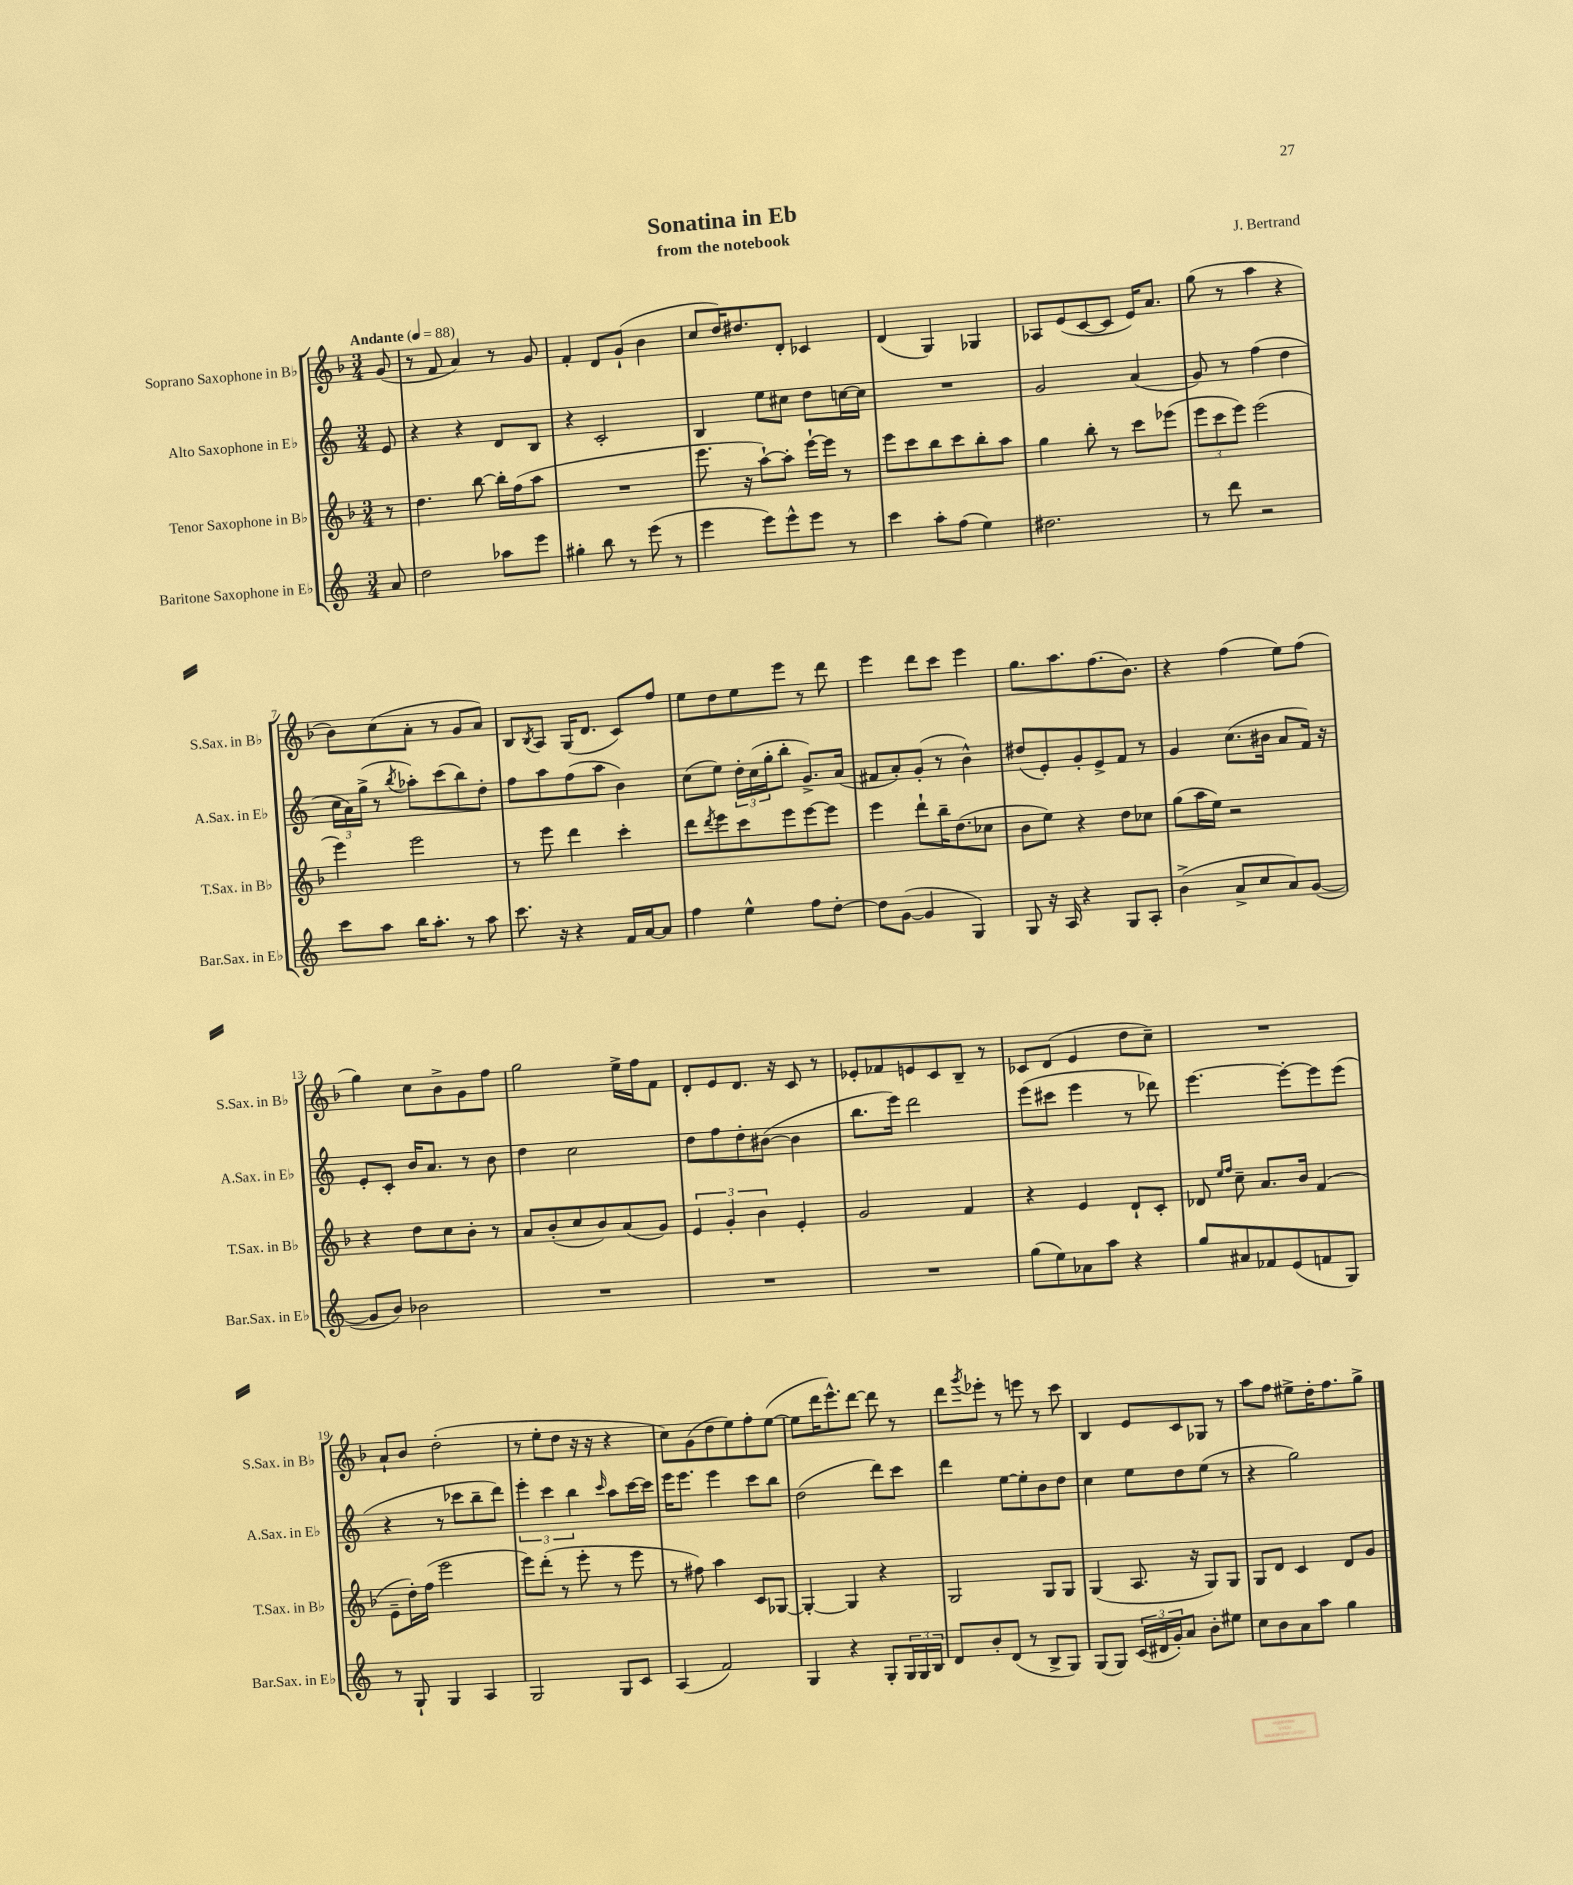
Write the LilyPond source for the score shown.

\header { title = "Sonatina in Eb" composer = "J. Bertrand" subtitle = "from the notebook" }
<<
\new StaffGroup <<
\new Staff = "s0" \with { instrumentName = "Soprano Saxophone in Bb" shortInstrumentName = "S.Sax. in Bb" } {
    \clef treble \key f \major \numericTimeSignature \time 3/4 \partial 8 \tempo "Andante" 4 = 88
    g'8( |
    r8 f'8 a'4) r8 g'8 |
    f'4-. d'8 g'8-!( bes'4 |
    c''8 d''16) dis''8. d'8-. ces'4 |
    d'4( g4) ges4 |
    aes8 e'8( c'8~ c'8 e'16) a'8. |
    g''8( r8 a''4 r4 |
    bes'8) c''8( a'8-. r8 g'8 a'8) |
    bes8 \acciaccatura { bes8 } a8 g16( d'8. c'8) f''8 |
    e''8 d''8 e''8 e'''8 r8 d'''8 |
    e'''4 d'''8 c'''8 e'''4 |
    g''8. a''8. f''8.( bes'8.) |
    r4 f''4( e''8) f''8( |
    g''4) c''8 bes'8-> g'8 f''8 |
    g''2 e''16-> f''16 f'8 |
    d'8-. e'8 d'8. r16 c'8 r8 |
    ees'8-. fes'8 e'8 c'8 bes8-- r8 |
    ces'8 d'8( e'4 d''8 c''8--) |
    R2. |
    a'8-! bes'8 d''2-.( |
    r8 e''8-. d''8 r16 r16 r4 |
    c''8) g'8( d''8 e''8) f''8-. e''8~( |
    e''8 d'''16 e'''8.-^) d'''8~ d'''8 r8 |
    d'''8 \acciaccatura { g'''8 } ees'''8-. r8 e'''8 r8 c'''8 |
    bes4 e'8 c'8 ges8 r8 |
    a''8 f''8 eis''8-> d''16-. f''8. g''8-> \bar "|." |
}
\new Staff = "s1" \with { instrumentName = "Alto Saxophone in Eb" shortInstrumentName = "A.Sax. in Eb" } {
    \clef treble \key c \major \numericTimeSignature \time 3/4 \partial 8
    e'8 |
    r4 r4 d'8 b8 |
    r4 c'2-. |
    b4 e''8 cis''8 d''8 c''16~ c''16 |
    R2. |
    g'2 a'4( |
    g'8) r8 f''4( d''4 |
    \tuplet 3/2 { c''16 a'16) g''16->( } r8 \acciaccatura { b''8 } aes''8-.) c'''8( b''8) d''8-. |
    f''8 a''8 f''8( a''8 b'4) |
    c''8( e''8) \tuplet 3/2 { d''16-. c''16( g''16-. } b''8-. g'8.->) a'16( |
    fis'8 a'8-.) g'8-.( r8 b'4-^) |
    dis''8( e'8-.) g'8-. e'8-> f'8 r8 |
    g'4 c''8.( bis'16 a'8 f'16) r16 |
    e'8-. c'8-. b'16 a'8. r8 b'8 |
    d''4 c''2 |
    d''8 f''8 d''8-. bis'8~( bis'4 |
    b''8. e'''16) d'''2 |
    e'''8( cis'''8 e'''4 r8 des'''8) |
    e'''4.~ e'''8~-. e'''8 e'''8( |
    r4 r8 ces'''8 b''8-- d'''8) |
    \tuplet 3/2 { e'''4-. c'''4 b''4 } \grace { c'''16 } a''8 c'''16~ c'''16 |
    e'''16 e'''8. e'''4 c'''8 b''8 |
    d''2( d'''8) c'''8 |
    d'''4 e''8~ e''8-. b'8 d''8 |
    c''4 e''8 d''8 e''8( r8 |
    r4 g''2) \bar "|." |
}
\new Staff = "s2" \with { instrumentName = "Tenor Saxophone in Bb" shortInstrumentName = "T.Sax. in Bb" } {
    \clef treble \key f \major \numericTimeSignature \time 3/4 \partial 8
    r8 |
    d''4. bes''8~ bes''16-. f''16( a''8 |
    R2. |
    e'''8. r16 a''8~-!) a''8-. e'''16~-! e'''16 r8 |
    e'''8 c'''8 bes''8 c'''8 bes''8-. a''8 |
    g''4 bes''8-. r8 c'''8 ees'''8( |
    \tuplet 3/2 { e'''8 c'''8 e'''8) } e'''2( |
    e'''4) e'''2 |
    r8 e'''8 d'''4 c'''4-. |
    d'''8 \acciaccatura { d'''8 } e'''8 c'''8 e'''8 e'''8~ e'''8 |
    e'''4 d'''8-! bes''16-- d''8.( ces''8 |
    bes'8 e''8) r4 d''8 ces''8 |
    g''8( a''16 e''16) r2 |
    r4 d''8 c''8 bes'8-. r8 |
    a'8 bes'8-.( c''8 bes'8) a'8( g'8) |
    \tuplet 3/2 { e'4 g'4-. bes'4 } e'4-. |
    g'2 f'4 |
    r4 e'4 d'8-! c'8-. |
    des'8 \grace { e''16 f''16 } c''8-- a'8. bes'16 f'4( |
    e'8-- d''16-.) f''16( e'''2 |
    e'''8) d'''8-.( r8 e'''8-. r8 e'''8 |
    r8 fis''8) a''4 c'8 ges8~ |
    ges4~-. ges4 r4 |
    g2 g8 g8 |
    g4( a8. r16 g8) g8 |
    g8 d'8 c'4 d'8 g'8 \bar "|." |
}
\new Staff = "s3" \with { instrumentName = "Baritone Saxophone in Eb" shortInstrumentName = "Bar.Sax. in Eb" } {
    \clef treble \key c \major \numericTimeSignature \time 3/4 \partial 8
    a'8 |
    d''2 aes''8 e'''8 |
    gis''4-. b''8 r8 e'''8( r8 |
    e'''4 e'''8) e'''8-^ e'''8 r8 |
    c'''4 a''8-. f''8( e''4) |
    dis''2. |
    r8 d'''8 r2 |
    c'''8 a''8 b''16 a''8.-. r8 a''8 |
    c'''8. r16 r4 f'16 a'16~ a'8 |
    f''4 e''4-^ f''8 d''8~-. |
    d''8 g'8~( g'4 g4) |
    g8 r16 a16 r4 g8 a8-. |
    b'4->( a'8-> c''8 a'8) g'8~( |
    g'8 b'8) bes'2 |
    R2. |
    R2. |
    R2. |
    g''8( e''8) aes'8 a''8 r4 |
    g''8 ais'8 fes'8 e'8( f'8 g8) |
    r8 g8-! g4 a4 |
    g2 g8 c'8 |
    a4( f'2) |
    g4 r4 g8-. \tuplet 3/2 { g16 g16 b16 } |
    d'8 b'8-. d'8( r8 b8-> g8) |
    g8( g8) \tuplet 3/2 { c'16( dis'16 g'16-.) } a'8 b'8-. eis''8 |
    c''8 b'8 a'8 a''8 g''4 \bar "|." |
}
>>
>>
